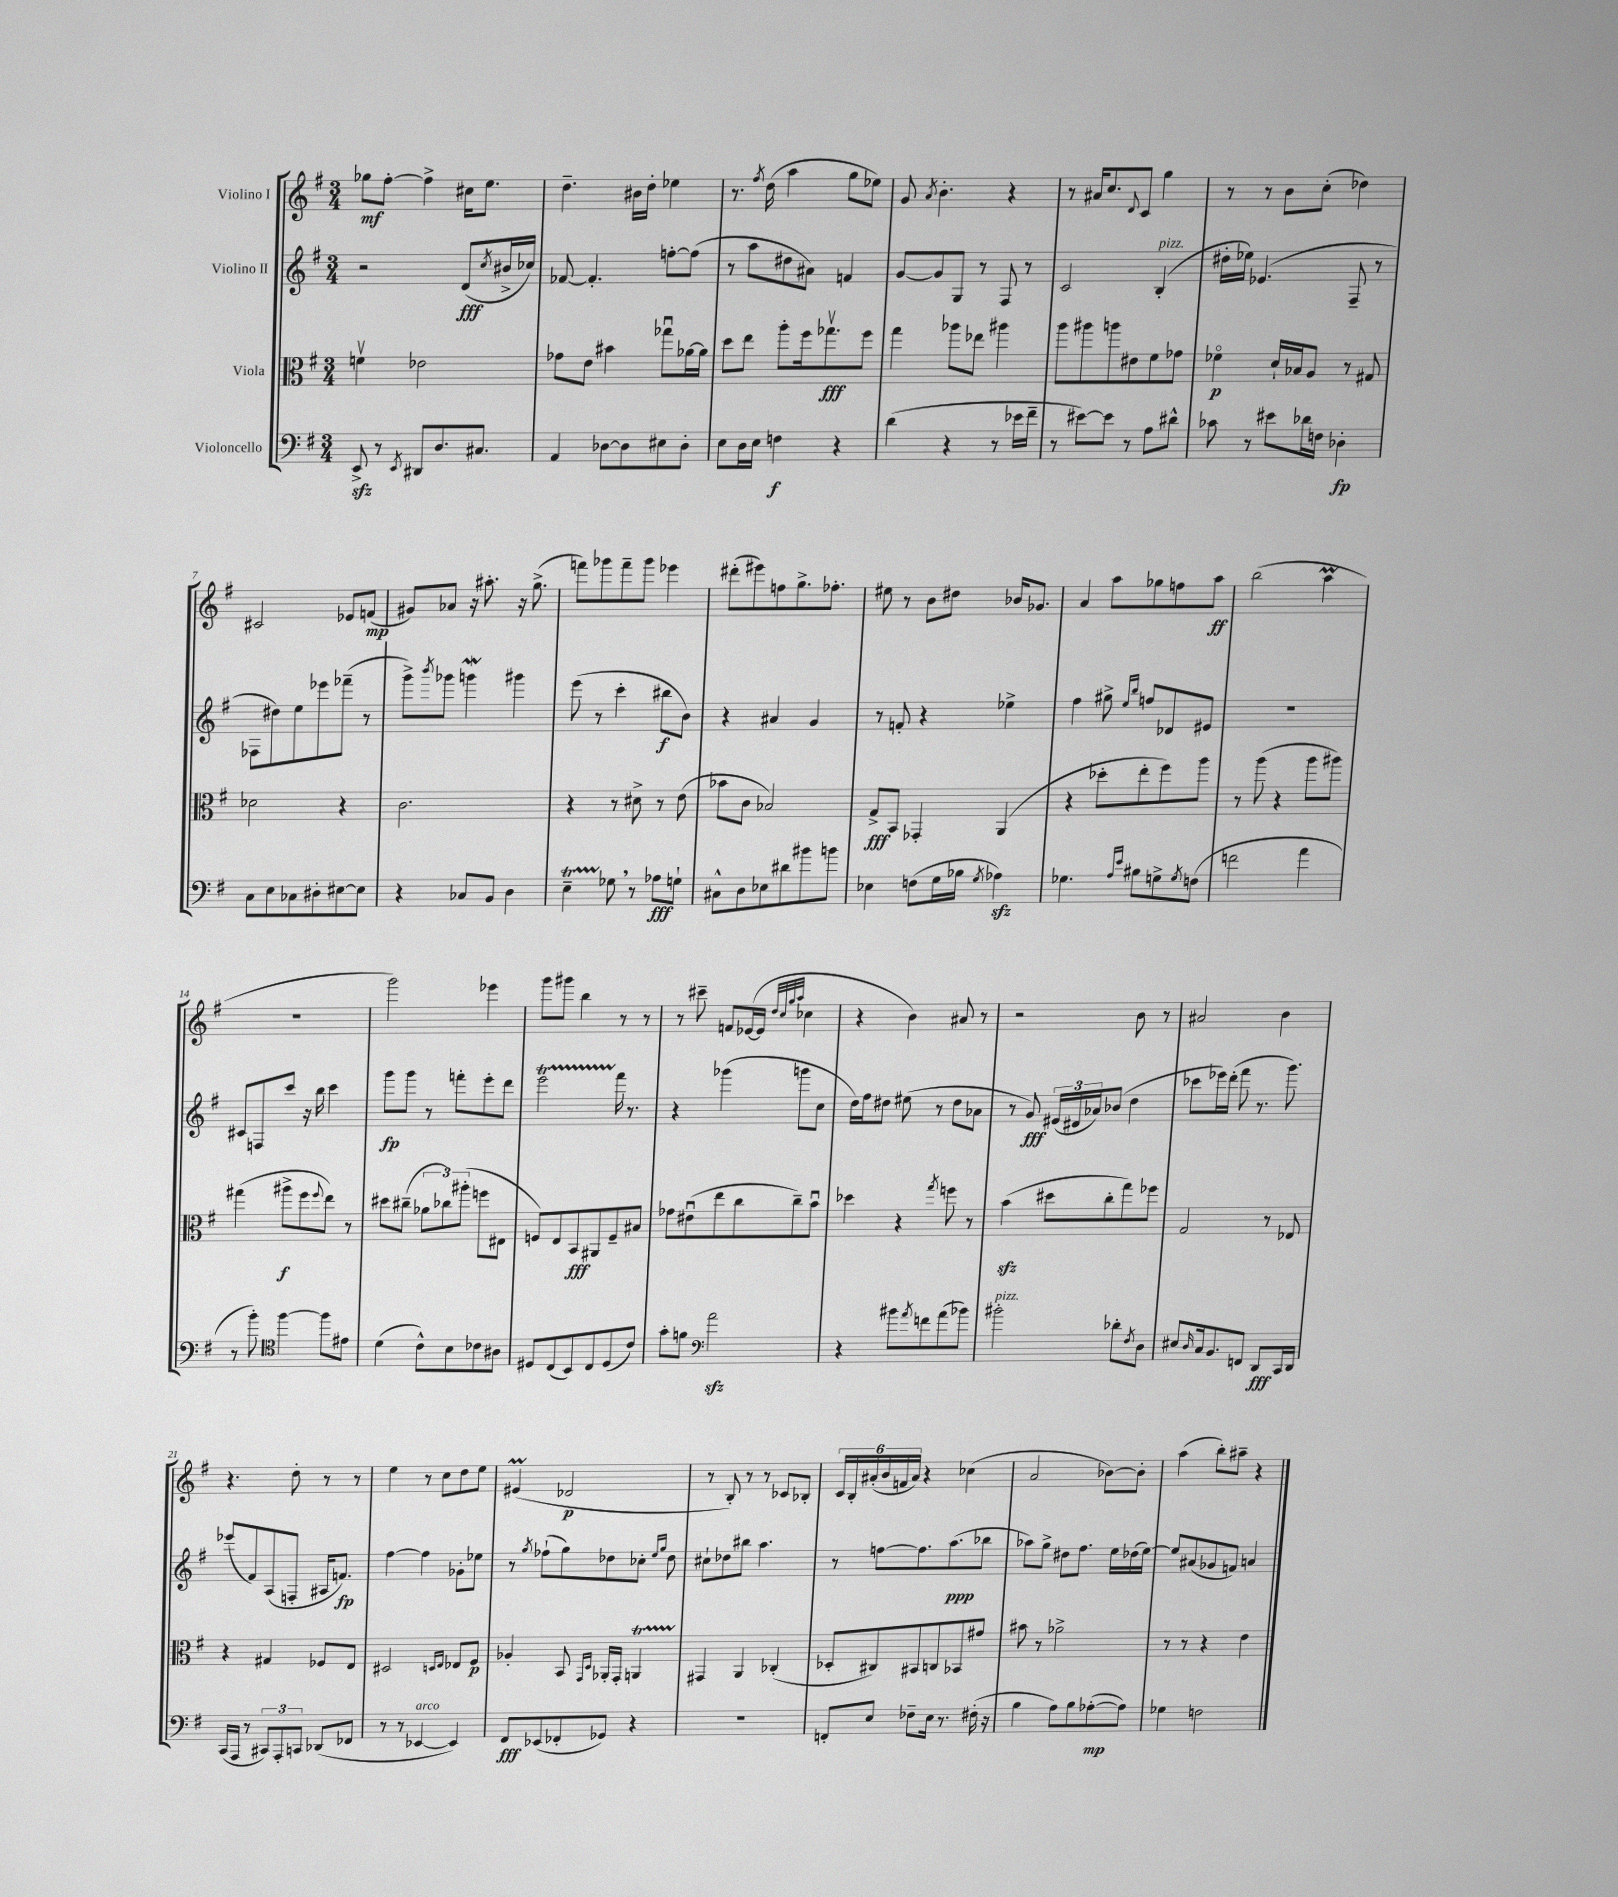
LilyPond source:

<<
\new StaffGroup <<
\new Staff = "s0" \with { instrumentName = "Violino I" } {
    \clef treble \key g \major \numericTimeSignature \time 3/4
    ges''8\mf fis''8~-. fis''4-> cis''16 e''8. |
    d''4.-- bis'16 d''16-. ees''4 |
    r8. \acciaccatura { fis''8 } d''16( a''4 g''8 ees''8) |
    g'8 \acciaccatura { a'8 } b'4.-. r4 |
    r8 ais'16 c''8. \appoggiatura { d'8 } c'8 g''4 |
    r8 r8 b'8 c''8-.( des''4) |
    cis'2 ees'8 f'8\mp( |
    gis'8) aes'8 r16 ais''8.-. r16 g''8.->( |
    f'''8) ges'''8 f'''8-- ges'''8 ees'''4 |
    dis'''8-.( eis'''8) f''8 g''8.-> fes''8.-. |
    eis''8 r8 b'8 dis''8 bes'16 ges'8. |
    a'4 a''8 ges''8 f''8 a''8\ff |
    b''2( a''4\prall |
    R2. |
    g'''2) ees'''4 |
    g'''8 gis'''8 b''4 r8 r8 |
    r8 cis'''8-- f'8 ees'16~( ees'16 \grace { d''32 c''32 g''32 a''32 } ces''4 |
    r4 b'4) ais'8 r8 |
    r2 b'8 r8 |
    ais'2 b'4 |
    r4. d''8-. r8 r8 |
    e''4 r8 c''8 d''8 e''8 |
    eis'4\prall( des'2\p |
    r8 b8-.) r8 r8 ces'8 bes8-. |
    \tuplet 6/4 { c'16 b16-. ais'16-.( b'16 f'16 ais'16) } r4 ces''4( |
    a'2 bes'8~) bes'8-. |
    a''4( b''8-.) ais''8-- r4 \bar "|." |
}
\new Staff = "s1" \with { instrumentName = "Violino II" } {
    \clef treble \key g \major \numericTimeSignature \time 3/4
    r2 d'8\fff( \acciaccatura { c''8 } bis'16-> ces''16) |
    fes'8~ fes'4.-. f''8~-. f''8( |
    r8 a''8 dis''8 ais'8) f'4 |
    g'8~ g'8 g8 r8 fis8 r8 |
    c'2 b4-.^\markup { \italic "pizz." }( |
    dis''16-. ees''16) ees'4.( fis8-- r8 |
    fes8 dis''8) e''8 ees'''8 fes'''8--( r8 |
    g'''8->) \acciaccatura { b'''8 } ges'''8 g'''4\mordent gis'''4 |
    e'''8( r8 c'''4-. bis''8\f b'8) |
    r4 ais'4 g'4 |
    r8 f'8-. r4 ees''4-> |
    fis''4 gis''8-> \grace { e''16 b''16 } f''8 des'8 eis'8 |
    R2. |
    cis'8 f8 c'''8 r16 b''16 c'''4 |
    g'''8\fp g'''8 r8 f'''8-. e'''8-. d'''8 |
    e'''2\startTrillSpan fis'''16\stopTrillSpan r8. |
    r4 ges'''4( g'''8 c''8 |
    d''16) fis''16 dis''8 eis''8( r8 dis''8 aes'8 |
    r8 g'8\fff) \tuplet 3/2 { eis'16( dis'16 aes'16) } bes'8( d''4 |
    ces'''8 ees'''16) d'''16-.( fis'''8 r8. g'''8.) |
    ees'''8( fis'8) a8( f8-. ais16 f'8.\fp) |
    fis''4~ fis''4 ges'8-. ees''8 |
    r8 \acciaccatura { g''8 } fes''8-!( g''8) des''8 ces''8-. \grace { e''16 g''16 } des''8 |
    cis''8-! des''8 bis''8 a''4. |
    r8 f''8~ f''8. a''8.\ppp( bes''8 |
    aes''8) g''8-> dis''8 fis''8. e''16 des''16( e''16~) |
    e''8 ais'8( ges'8 f'8) a'4 \bar "|." |
}
\new Staff = "s2" \with { instrumentName = "Viola" } {
    \clef alto \key g \major \numericTimeSignature \time 3/4
    f'4\upbow ees'2 |
    ges'8 e'8 bis'4 ges''8\downbow aes'16~ aes'16 |
    d''8 e''8 a''8-. fis''16 ges''8.\upbow\fff fis''8 |
    g''4 aes''8 ees''8 ais''4 |
    a''8 ais''8 a''8 eis'8 fis'8 ges'8 |
    fes'4\flageolet\p d'16-! bes16 a8 r8 gis8 |
    des'2 r4 |
    c'2. |
    r4 r8 dis'8-> r8 e'8( |
    bes'8 c'8 bes2) |
    g8->\fff b,8 ges,4-. a,4( |
    r4 des''8-. e''8-. fis''8) a''8 |
    r8 a''8( r4 a''8 ais''8) |
    gis''4( ais''8->\f fis''8 \appoggiatura { fis''8 } e''8) r8 |
    dis''8 cis''8--( \tuplet 3/2 { aes'8 ces''8) ais''8-.( } f''8 eis8 |
    f8) e8 b,8\fff ais,8 f8-- bis8 |
    ges'8 eis'8\downbow( e''8 c''8 c''8--) b'8\downbow |
    des''4 r4 \acciaccatura { g''8 } f''8 r8 |
    b'4\sfz( dis''8 c''8-. g''8) fes''8 |
    g2 r8 ees8 |
    r4 gis4 fes8 e8 |
    dis2 \grace { d16 e16 } ees8 fis8\p |
    aes4-. b,8 \grace { g,16 d16 } aes,16-. g,16-. a,4\startTrillSpan |
    gis,4\stopTrillSpan a,4 ces4-.( |
    des8-. cis8) bis,8 c8 bes,8 gis'8 |
    bis'8 r8 aes'2-> |
    r8 r8 r4 e'4 \bar "|." |
}
\new Staff = "s3" \with { instrumentName = "Violoncello" } {
    \clef bass \key g \major \numericTimeSignature \time 3/4
    e,8->\sfz r8 \acciaccatura { e,8 } dis,8 d8. cis8. |
    a,4 des8~ des8 eis8 des8-. |
    e8 d16 e16 f4\f r4 |
    d'4( r4 r8 ees'16 fis'16-- |
    r8 eis'8~) eis'8 r8 a8 dis'8-^ |
    ces'8 r8 eis'8 des'16 f16 des4-.\fp |
    c8 e8 ces8 dis8-. eis8~ eis8 |
    r4 ces8 b,8 d4 |
    e4--\startTrillSpan ges8\stopTrillSpan \breathe r8 aes8\fff g8-! |
    cis8-^ d8 ees8 dis'8 bis'8 b'8 |
    ees4 f8( g16 bes16 \acciaccatura { g8 } aes4\sfz) |
    ges4. \grace { a16 e'16 } bis8 g8-> \acciaccatura { g8 } f8( |
    f'2 a'4 |
    r8 b'8-.) \clef tenor fis''4~ fis''8 eis'8 |
    d'4( c'8-^) b8 ces'8 ais8 |
    dis8 c8( b,8) c8 dis8( c'8) |
    g'8-. f'8 \clef bass a'2\sfz |
    r4 bis'8 \acciaccatura { a'8 } f'8 a'8( bes'8) |
    bis'2-.^\markup { \italic "pizz." } des'8-. \acciaccatura { fis8 } d8 |
    eis8 \grace { d16 } c16 b,8. f,8 d,8\fff c,16 d,16 |
    c,16( a,,16 r8 \tuplet 3/2 { cis,8) a,,8-. c,8 } des,8( fes,8 |
    r8 r8 ees,4~^\markup { \italic "arco" } ees,4) |
    fis,8\fff ees,8( fes,8-. ges,8) r4 |
    R2. |
    f,8-. e8 fes8-- e16 r8. fis16-.( r16 |
    b4 a8) b8 aes8~-.\mp( aes8) |
    ges4 f2 \bar "|." |
}
>>
>>
